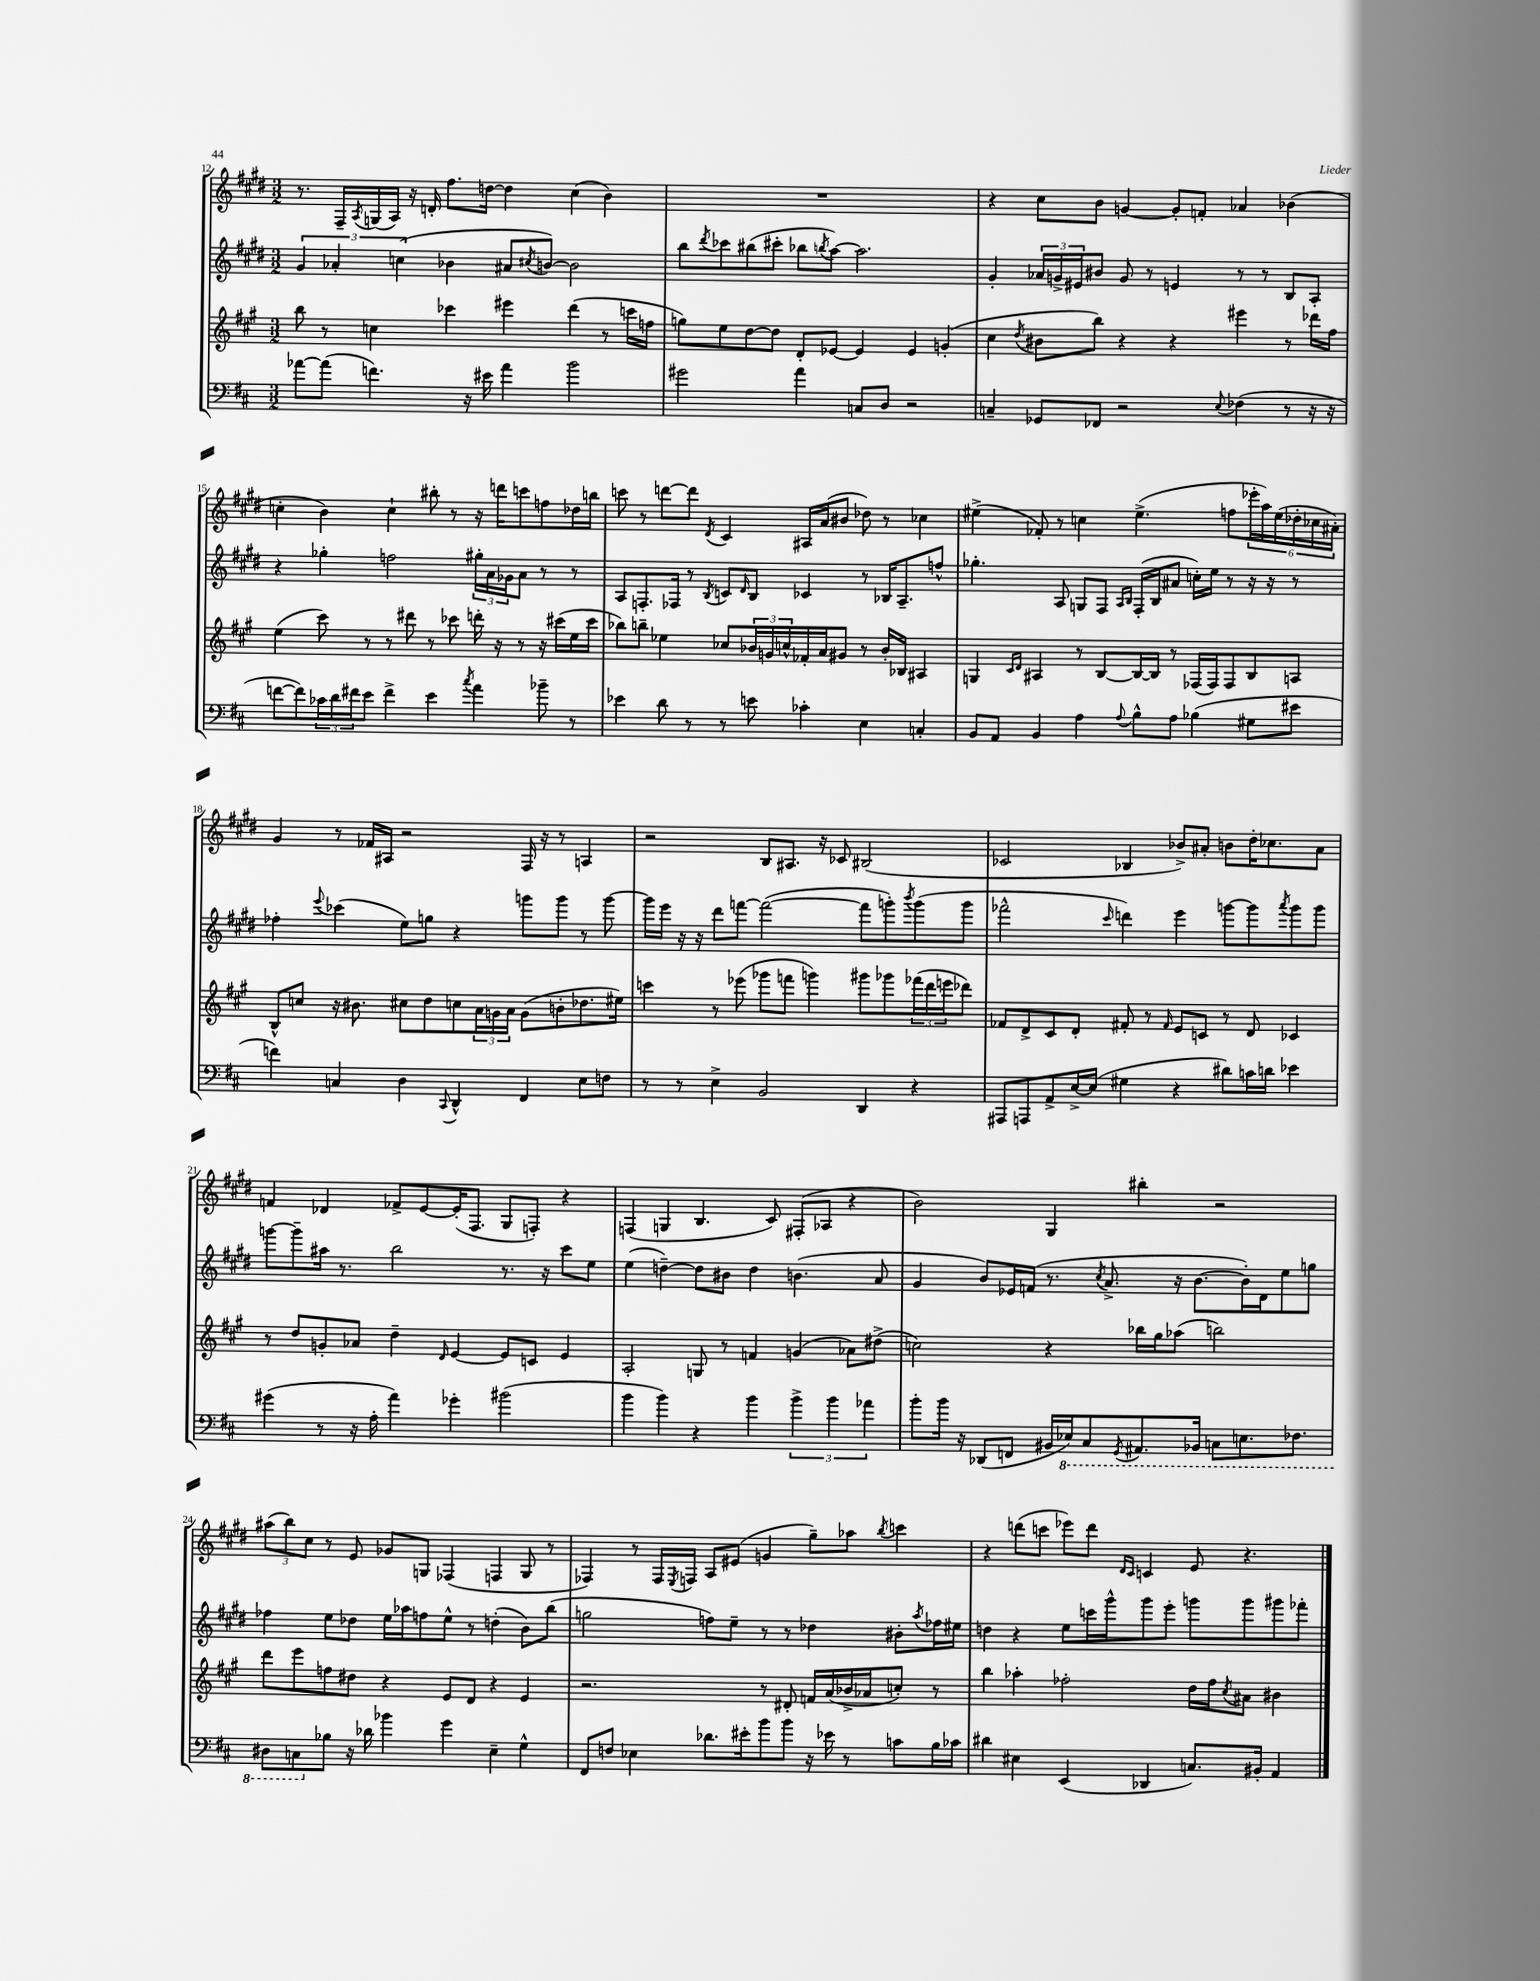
<<
\new StaffGroup <<
\new Staff = "s0" {
    \clef treble \key e \major \numericTimeSignature \time 3/2
    r8. fis16-- \acciaccatura { a8 } g16( a16) r16 d'16-. fis''8. d''16~ d''4 cis''4( b'4) |
    R1. |
    r4 cis''8 b'8 g'4~ g'8-. f'8-. aes'4 bes'4( |
    c''4-. b'4) c''4-! bis''8-. r8 r16 d'''16 c'''8 f''8 des''16 b''16 |
    c'''8 r8 d'''8~ d'''8 \acciaccatura { dis'8 } cis'4 ais16 a'16( bis'8 des''8) r8 ces''4 |
    eis''4->( fes'8-.) r8 c''4 eis''4.->( f''8 \tuplet 6/4 { ees'''16-. a''16) eis''16( des''16-. ces''16 ais'16-.) } |
    gis'4 r8 fes'16 ais16 r2 fis16 r16 r8 a4 |
    r2 b8 ais8. r16 ces'8 bis2( |
    ces'2 bes4 bes'8->) ais'8-. b'8 dis''16-. ces''8. ais'8 |
    f'4 des'4 fes'8-> e'8~ e'16-.( fis8. gis8 f8-.) r4 |
    f4( g4 b4. cis'8) fis8-.( aes8 r4 |
    b'2) gis4 bis''4-. r2 |
    \tuplet 3/2 { ais''8( b''8) cis''8 } r8 e'8 ges'8 g8 fes4( f4 g8 r8 |
    fes4) r8 fes16 \acciaccatura { e8 } f16 a8 eis'8( g'4 gis''8--) aes''8 \acciaccatura { b''8 } c'''4 |
    r4 d'''8( c'''8 ees'''8) d'''8 \grace { dis'16 cis'16 } c'4 e'8 r4. \bar "|." |
}
\new Staff = "s1" {
    \clef treble \key e \major \numericTimeSignature \time 3/2
    \tuplet 3/2 { gis'4 aes'4-. c''4( } bes'4 ais'8 \acciaccatura { cis''8 } b'8~) b'2 |
    b''8 \acciaccatura { dis'''8 } ces'''8 bis''8( cis'''8-. bes''8 \acciaccatura { b''8 } a''8~) a''2. |
    gis'4-. \tuplet 3/2 { aes'16 g'16-> eis'16 } bis'8 g'8 r8 e'4 r8 r8 b8 a8-. |
    r4 ges''4-. f''2 \tuplet 3/2 { gis''16-. a'16 ges'16 } a'8 r8 r8 |
    a8 f8.-. fes16 r8 \acciaccatura { b8 } c'8 \grace { dis'16 } b8 ces'4 r8 bes16 a8.-- f''8-^ |
    ges''4.-. a8 g8 fis8 \grace { a16 b16 } fis16-.( b16 ais'8 c''16-.) e''16 r8 r16 r16 r8 |
    fes''4-. \appoggiatura { e'''8 } ces'''4( e''8) g''8 r4 g'''8 g'''8 r8 g'''8~ |
    g'''16 e'''16 r16 r16 dis'''8 f'''8~ f'''2~( f'''8 g'''8-.) \acciaccatura { b'''8 } g'''8( g'''8 |
    fes'''2-^ \grace { cis'''16 } d'''4) e'''4 g'''8~ g'''8 \acciaccatura { a'''8 } g'''8 g'''8 |
    g'''8~ g'''8-- ais''16 r8. b''2 r8. r16 cis'''8 e''8 |
    e''4( d''4~--) d''8 bis'8 d''4 b'4.( a'8 |
    gis'4 b'8) ees'16 f'16( r8. \acciaccatura { cis''8 } a'8.-> r16 b'8.~ b'16-.) dis'16 e''8 g''8 |
    fes''4 e''8 des''8 e''16 aes''16 f''8 e''8-^ r8 d''4-.( b'8) b''8( |
    g''2 f''8) e''8-- r8 r8 des''4 bis'8-. \acciaccatura { a''8 } fes''16 eis''16 |
    d''4 r4 e''8 c'''16 gis'''16-^ gis'''8 e'''8-. g'''8 g'''8 gis'''8 fes'''8-. \bar "|." |
}
\new Staff = "s2" {
    \clef treble \key a \major \numericTimeSignature \time 3/2
    b''8 r8 c''4 ces'''4 eis'''4 d'''4( r8 c'''16 f''16 |
    g''8) e''8 d''8~ d''8 d'8-. ees'8~ ees'4 ees'4 g'4-.( |
    cis''4 \acciaccatura { d''8 } bis'8 b''8) r4 r4 eis'''4 r8 des'''16 fis''16 |
    e''4( cis'''8) r8 r8 dis'''8 r8 ces'''8 d'''16-. r16 r8 r16 cis'''16( e''16 cis'''16 |
    bes''8) b''8-- ees''4 ces''8 \tuplet 3/2 { bes'16 g'16 c''16-^ } fes'16-. a'16 gis'8 r8 bes'16-. bes16 ais4 |
    g4 \grace { cis'16 d'16 } ais4 r8 b8~ b16~ b16 r8 fes16( fes16) fes8 b8 a8 |
    b8-^ c''8 r16 bis'8. cis''8 d''8 c''8 \tuplet 3/2 { a'16 g'16 a'16 } g'8( b'8-. des''8. eis''16) |
    c'''4 r8 ees'''8( ges'''8 f'''8 g'''4) gis'''8 ges'''8 \tuplet 3/2 { fes'''16( d'''16 e'''16 } des'''8) |
    fes'8 d'8-> cis'8 d'8-. fis'8-. r8 \grace { fis'16 } e'8 c'8 r8 d'8 ces'4 |
    r8 d''8 g'8-. aes'8 d''4-- \grace { d'16 } e'4~ e'8 c'8 e'4 |
    a2-. g8 r8 f'4 g'4( aes'8) dis''8->( |
    c''2) r4 bes''16 gis''16 aes''8( b''2) |
    d'''8 e'''8 f''8 dis''8 r4 e'8 d'8 r4 e'4 |
    r2. r8 dis'8-. f'16 a'16( bes'16-> aes'16 c''8-.) r8 |
    b''4 aes''4-. fes''2-. d''16 fes''16 \acciaccatura { cis''8 } ais'8 bis'4 \bar "|." |
}
\new Staff = "s3" {
    \clef bass \key d \major \numericTimeSignature \time 3/2
    aes'8~ aes'8( f'4.) r16 eis'16 aes'4 b'2 |
    gis'2 a'4 c8 d8 r2 |
    c4-- ges,8 fes,8 r2 \appoggiatura { e8 } fes4( r8 r16 r16 |
    f'8~ f'8) \tuplet 3/2 { ces'16 d'16 fis'16 } e'8 fis'4-> e'4 \acciaccatura { cis''8 } a'4 bes'8-- r8 |
    ees'4 d'8 r8 r8 e'8 ces'4-. e4 c4-. |
    b,8 a,8 b,4 a4 \appoggiatura { a8 } b8-^ a8 bes4( gis8 eis'8 |
    f'4) c4 d4 \appoggiatura { cis,8 } d,4-^ fis,4 e8 f8 |
    r8 r8 e4-> b,2 d,4 r4 |
    ais,,8 a,,8 a,8-> e16~-> e16( gis4 r4 dis'8) c'16 d'16 ees'4 |
    gis'4( r8 r16 a16-. a'4) ges'4-. bis'2( |
    b'4 b'4) r4 b'4 \tuplet 3/2 { b'4-> b'4 aes'4 } |
    b'8-. b'16 r16 des,8( f,8 bis,16 \ottava #-1 ees,16) cis,8 \acciaccatura { g,,8 } ais,,8. bes,,16 c,8 e,8. fes,8. |
    dis,8 c,8 \ottava #0 bes8 r16 des'16 bes'4 g'4 e4-- g4-^ |
    fis,8 f8 ees4 des'8. eis'16-. b'8 b'8 r16 ees'16 r8 c'8 b16 ces'16 |
    dis'4 eis4 e,4( des,4 c8.) bis,16-. a,4 \bar "|." |
}
>>
>>
\layout { \context { \Score currentBarNumber = #12 } }
